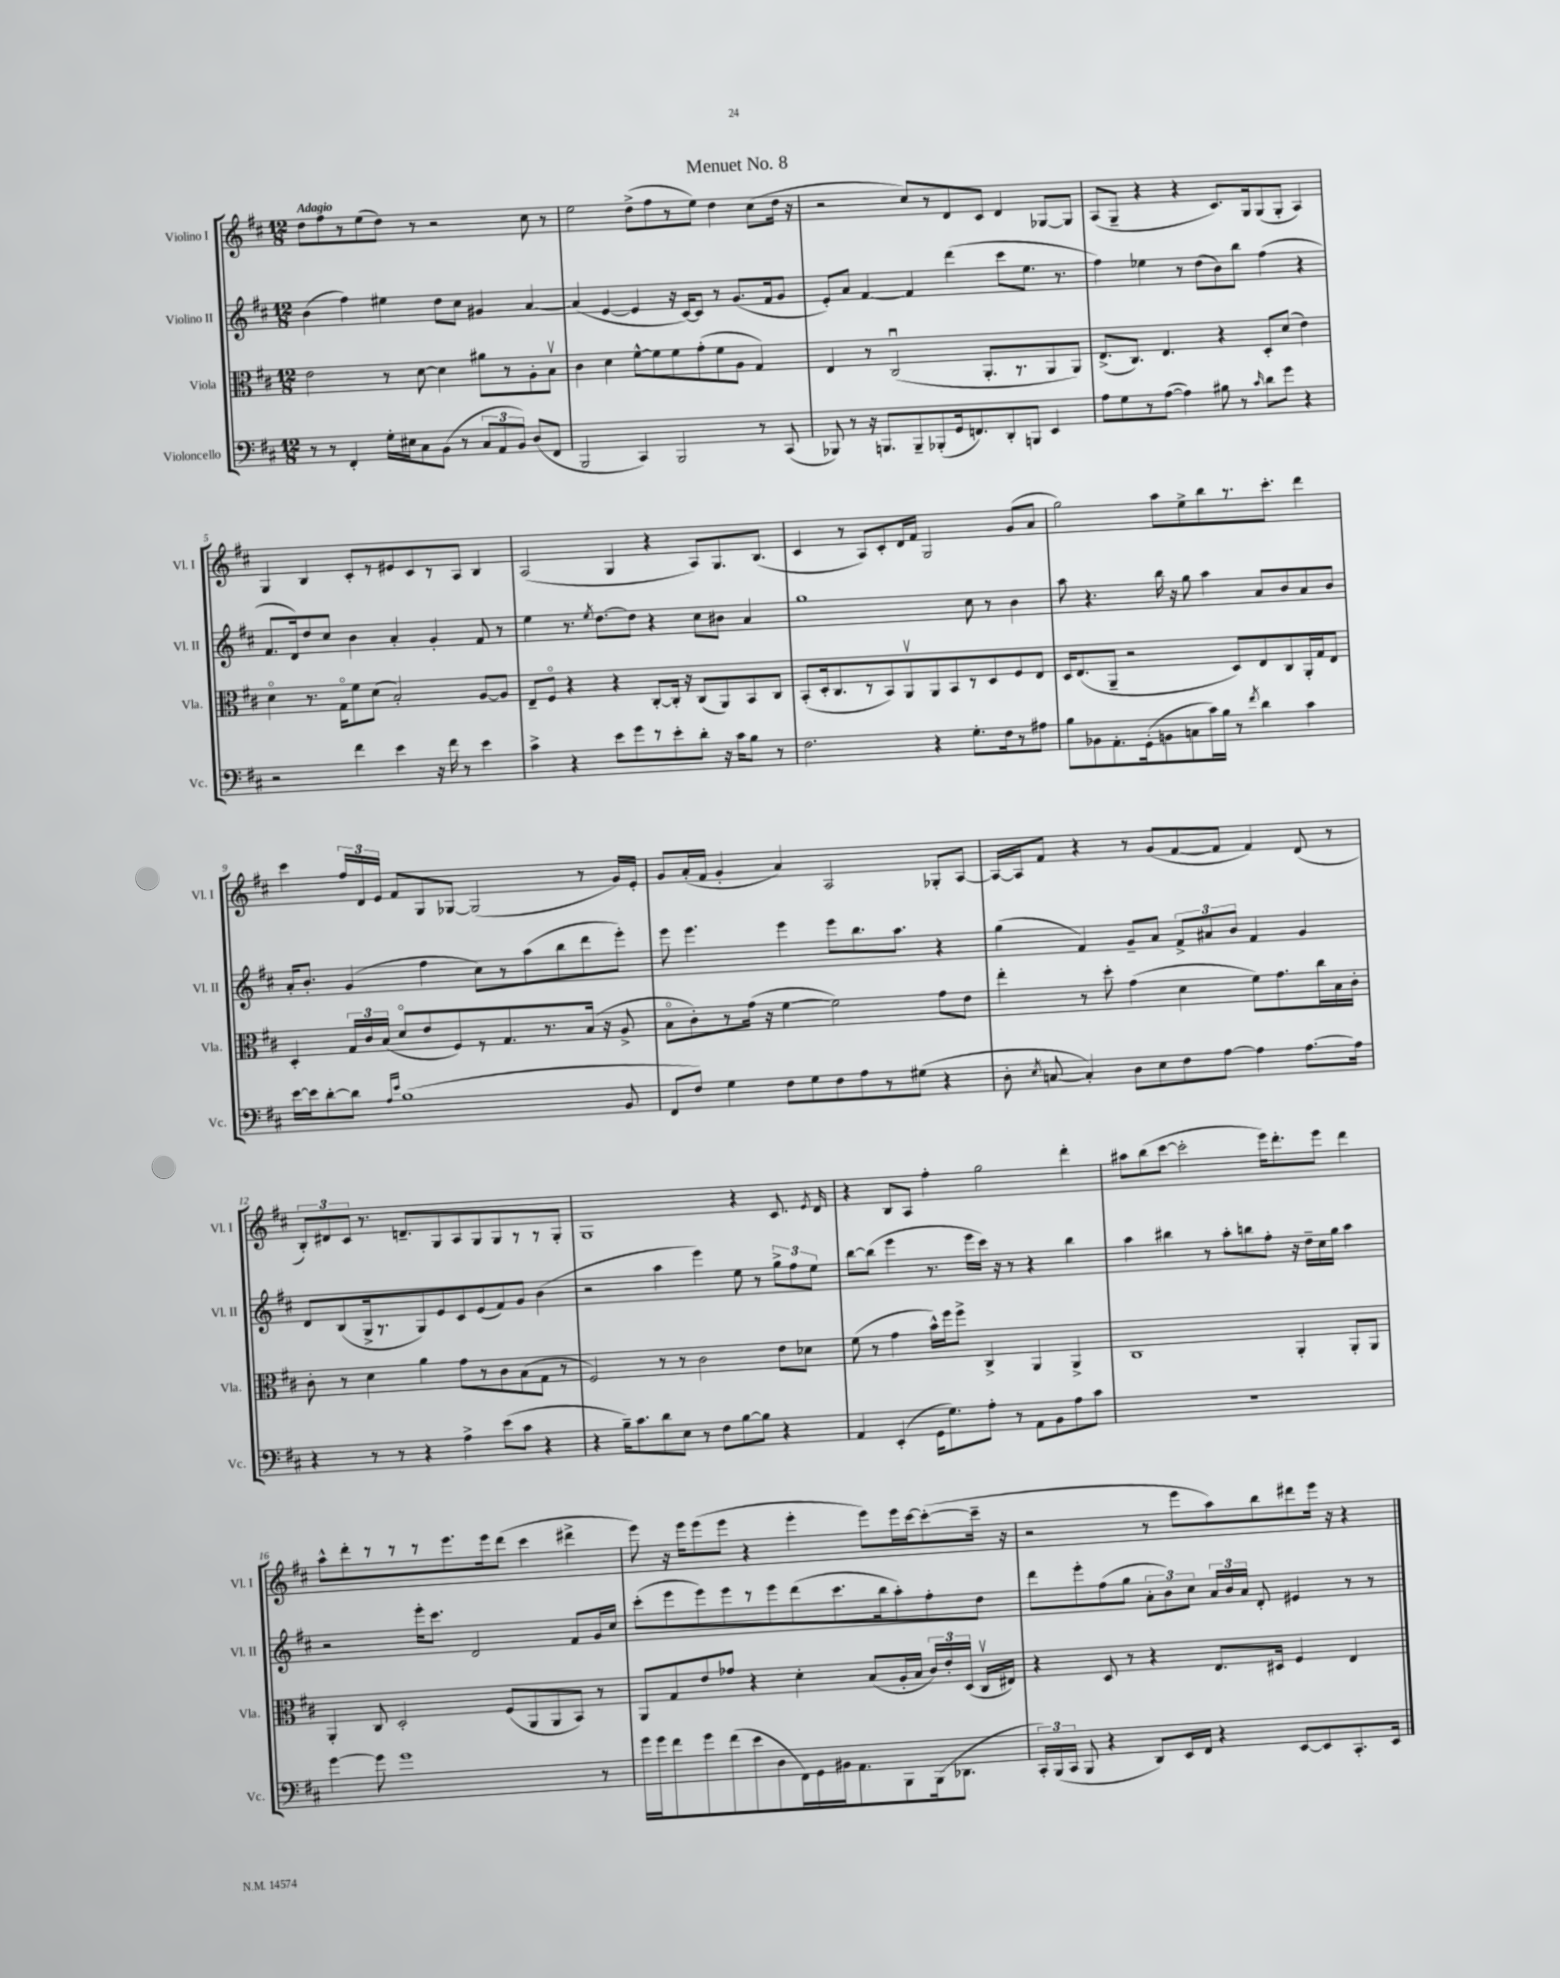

**kern	**kern	**kern	**kern
*part4	*part3	*part2	*part1
*staff4	*staff3	*staff2	*staff1
*I"Violoncello	*I"Viola	*I"Violino II	*I"Violino I
*I'Vc.	*I'Vla.	*I'Vl. II	*I'Vl. I
*clefF4	*clefC3	*clefG2	*clefG2
*k[f#c#]	*k[f#c#]	*k[f#c#]	*k[f#c#]
*M12/8	*M12/8	*M12/8	*M12/8
=1	=1	=1	=1
!	!	!	!LO:TX:a:B:t=Adagio
8r	2e\	(4b\	8dd\L
8r	.	.	8ff#\
4FF#'/	.	4ff#\)	8r
.	.	.	(8ee\
16G'\LL	8r	4ee#X\	8dd\J)
16E#X\J	.	.	.
8C#\	[8d\	.	8r
(8BB\J	4d\]	8dd\L	2r
8r	.	8cc#\J	.
12C#/L	8a#X\L	4g#X/	.
12AA/	.	.	.
.	8r	.	.
12BB/J)	.	.	.
(8D/L	8A'\	[4a/	8cc#\
8FF#/J	8Bv\J	.	8r
=2	=2	=2	=2
2BBB/	4c#\	(4a/]	2ee\
.	4d\	[4e/	.
4CC#/)	[8f#^^\L	4e/]	(8dd^\L
.	8f#\]	.	8ff#\
2BBB/	8f#\	16r	8r
.	.	[16c#/KL)	.
.	(8g'\	8c#/J]	8ee\J)
.	8f#\	8r	4dd\
.	8A\J	(8.g/L	.
8r	4G/)	.	(8cc#\L
.	.	16f#/k	.
(8CC#/	.	8g/J	16dd\Jk
.	.	.	16r
=3	=3	=3	=3
8BBB-X/)	4E/	8e'/L)	2r
8r	.	8a/J	.
16r	8r	[4f#/	.
8.BBBn/L	.	.	.
.	(2C#u/	.	.
8BBB~/	.	4f#/]	8cc#/L)
(8BBB-X'/	.	.	8r
16GG/k	.	(4ddd\	8d/
8.FFn/)	.	.	.
.	8.AA'/L	.	8c#/J
8DD'/	.	8ccc#\L	4d/
.	8.r	.	.
8BBBn/J	.	8.ee\J	.
4EE/	8AA/	.	[8G-X/L
.	.	8.r	.
.	8AA/J)	.	8G-/J]
=4	=4	=4	=4
8A\L	(8.E^/L	4ff#\)	(8A/L
8G\	.	.	8G~/J
.	8.C#/J)	.	.
8r	.	4ee-X\	4r
([8A\J	4.E/	.	.
4A\])	.	8r	4r
.	.	(8dd\L	.
8B#X\	4r	8b\)	8.c#/L)
8r	.	8bb\J	.
.	.	.	16G/k
16qqc#/	.	.	.
8d\L	8D'/L	(4ff#\	(8G/
8g\J	(8d/J	.	8G'/J
4r	4e\)	4r	4A/)
!!LO:LB:g=z
=5	=5	=5	=5
2r	4d\	8.f#/L	4G/
.	.	16d/k)	.
.	8.r	8dd/	4B/
.	.	8cc#/J	.
.	16G\KL	.	.
4f#\	8f#\	4b\	8c#'/L
.	(8d\J	.	8r
4e\	2B'/)	4a'/	8e#X/
.	.	.	8c#/
16r	.	4g'/	8r
16f#\	.	.	.
8r	.	.	8A/J
4e\	[8A/L	8f#/	4B/
.	8A/J]	8r	.
=6	=6	=6	=6
4c#^\	8E~/L	4ee\	(2A/
.	8F#/J	.	.
4r	4r	8.r	.
.	.	8qee/	.
.	.	[8.dd\L	.
8e\L	4r	.	4G/
8g\	.	8dd\J]	.
8r	[8C#'/L	4r	4r
8e'\	16C#'/Jk]	.	.
.	16r	.	.
8d'\J	(8C#/L	8cc#\L	8A/L)
16r	8AA/)	8b#X\J	8.G/
16c#\KL	.	.	.
8B\J	8BB/	4a/	.
.	.	.	(8.B/J
8r	8C#/J	.	.
=7	=7	=7	=7
2.F#\	(8BB'/L	1gg	4c#/
.	16D'/k	.	.
.	8.C#/	.	.
.	.	.	8r
.	8r	.	8A/L)
.	8BB/)	.	8c#'/
.	8AAv/	.	16d/L
.	.	.	16f#/JJ
4r	8AA/	.	2G/
.	8BB/	.	.
8.G'\L	8r	8cc#\	.
.	8D/	8r	.
16F#\k	.	.	.
8r	8F#/	4b\	(8g/L
8A#X\J	8E/J	.	8a/J
=8	=8	=8	=8
8B\L	16D/KL	8aa\	2gg\)
.	(8.E/	.	.
8BB-X\	.	4.r	.
8.AA'\	8AA~/J	.	.
.	2r	.	.
(16GG'\k	.	.	.
8BBn\	.	16bb\	8aa\L
.	.	16r	.
8Cn\	.	8gg\	8ee^\
16c#\L)	.	4aa\	8bb\
16B\JJ	.	.	.
8r	8D/L)	.	8.r
8qf#/	.	.	.
4d\	8E/	8a/L	.
.	.	.	8.ccc#'\J
.	8C#/	8b/	.
4c#\	16AA'/L	8a/	4ddd\
.	16G/J	.	.
.	8E/J	8b/J	.
!!LO:LB:g=z
=9	=9	=9	=9
[16e\LL	4D'/	16a'/KL	4ccc#\
16e\J]	.	8.b'/J	.
[8d'\	.	.	.
8d\J]	24G/LL	(4g/	24ff#/LL
.	24c#/	.	24d/
.	(24B/JJ	.	24e/JJ
16qqA/LL	.	.	.
16qqe/JJ	.	.	.
(1B	8d/L	.	8f#/L
.	8e/	4ff#\	8G/
.	8F#/)	.	[8G-X/J
.	8r	8cc#\L)	(2G-/]
.	8.G/	8r	.
.	.	(8aa\	.
.	8.r	.	.
.	.	8bb\	.
.	(16B/Jk	8ddd\	8r
.	16r	.	.
8BB/	8A^/	8eee'\J)	16g/LL)
.	.	.	16e'/JJ
=10	=10	=10	=10
8FF#/L	8B\L	8eee\	8g/L
8F#/J)	8c#'\)	4.eee\	(16a'/L
.	.	.	16f#/JJ
4G\	8r	.	4g'/
.	(16g\Jk	.	.
.	16r	.	.
8F#\L	[4f#\	4eee\	4a/)
8G\	.	.	.
8F#\	2f#\])	8eee\L	2A/
8A\	.	8.bb\	.
8r	.	.	.
.	.	8.aa\J	.
(8G#X\J	.	.	.
4r	8g\L	4r	8G-X'/L
.	8e\J	.	[8A/J
=11	=11	=11	=11
8D'\	4ee'\	(4gg\	16A/LL_
.	.	.	16A/J]
8qE/	.	.	.
[8Cn/	.	.	8f#/J
4C'/])	8r	4f#/)	4r
.	8dd'\	.	.
8D\L	(4g\	8g~/L	8r
8E\	.	8a/J	(8g/L
8F#\	4d\	12f#^/L	[8f#/
.	.	12a#X/	.
[8A\J	.	.	8f#/J]
.	.	12b/J	.
4A\]	8f#\L)	4f#/	4f#/)
.	8.g\	.	.
[8.A\L	.	4g/	(8d/
.	16cc#\L	.	.
.	16B\	.	8r
16A\Jk]	16c#'\JJ	.	.
!!LO:LB:g=z
=12	=12	=12	=12
4r	8c#'\	8d/L	12B'/L)
.	.	.	12d#X/
.	8r	(8B/	.
.	.	.	12c#/J
8r	4d\	16G^/k	8.r
.	.	8.r	.
8r	.	.	.
.	.	.	8.dn~/L
4r	4a\	8G/)	.
.	.	8e/	8G/
4A^\	8g\L	8c#/	8A/
.	8r	(8e/	8G/
(8e\L	8c#\	8f#/)	8G/
8c#\J	(8B\	8g/J	8r
4r	8G\J	(4b\	8r
.	8r	.	8G'/J
=13	=13	=13	=13
4r	2F#/)	2r	1G
16B~\KL)	.	.	.
8.c#\	.	.	.
8d\	8r	4aa\	.
8E\J	8r	.	.
8r	2c#\	4eee\)	.
8F#\L	.	.	.
[8B\	.	8ee\	4r
8B\J]	.	8r	.
4r	8e\L	12gg^\L	8.c#/
.	.	12ff#\	.
.	8d-X\J	.	.
.	.	12ee\J	.
.	.	.	8qe/
.	.	.	16d/
=14	=14	=14	=14
4AA/	(8f#\	[8bb\L	4r
.	8r	(8bb\J]	.
(4EE'/	4g\	4eee\	8B/L
.	.	.	8A/J
16GG\KL	16b^^\LL)	8.r	4ff#'\
8.G\)	16ff#\J	.	.
.	8ff#^\J	.	.
.	.	16eee\LL	.
8A'\J	4C#^/	16ccc#\JJ)	2gg\
.	.	16r	.
8r	.	8r	.
8AA\L	4AA/	4r	.
8BB\	.	.	.
8A\	4AA^/	4bb\	4ddd'\
8c#\J	.	.	.
=15	=15	=15	=15
1.r	1C#	4aa\	8aa#X\L
.	.	.	(8bb\
.	.	4bb#X\	[8ccc#\J
.	.	.	2ccc#'\]
.	.	8r	.
.	.	8aa'\L	.
.	.	8bbn\	.
.	.	8ff#'\J	16eee\KL)
.	.	.	8.ddd'\
.	4AA'/	16r	.
.	.	16dd~\LL	.
.	.	16cc#\	8eee\J
.	.	16gg\JJ	.
.	8AA'/L	4aa\	4ddd\
.	8AA/J	.	.
!!LO:LB:g=z
=16	=16	=16	=16
[4g\	4AA'/	2r	8aa^^\L
.	.	.	8ddd'\
8g\]	8C#/	.	8r
1g	2D'/	.	8r
.	.	16eee'\KL	8r
.	.	8.ccc#\J	.
.	.	.	8.eee\
.	.	2d/	.
.	.	.	16eee\k
.	(8F#/L	.	(8ddd\J
.	8AA/	.	4ccc#\
.	8AA/	.	.
.	8BB/J)	8f#/L	4ddd#X^\
8r	8r	16g/L	.
.	.	16cc#/JJ	.
=17	=17	=17	=17
16g\LL	8AA/L	(8ccc#'\L	8eee\)
16g\J	.	.	.
8f#\	8G/	8eee\	16r
.	.	.	16eee\KL
8g\	8e/	8eee\)	(8eee\
(8f#\	8g-X/J	8eee\	8eee\J
8e\	4r	8r	4r
8D\	.	8eee\	.
16FF#\L)	4d'\	(8ddd\	4eee'\
16GG\	.	.	.
16BB#X\J	.	8.ccc#\	.
8.AA\	.	.	.
.	(8B/L	.	8eee\L)
.	.	16bb\k	.
8BBB\	16A'/L	8aa'\)	16eee\L
.	16B/JJ	.	[16ccc#\J
(16BBB\k	24c#/LL)	8ff#'\	(8ccc#'\_
.	24e'/	.	.
8.DD-X\J	.	.	.
.	(24D/JJ	.	.
.	16C#v/LL	8dd\J	16ccc#~\Jk]
.	16E#X/JJ)	.	16r
=18	=18	=18	=18
24CC#'/LL)	4r	8ddd\L	2r
(24BBB/	.	.	.
24CC#/JJ	.	.	.
8BBB/	.	8eee'\	.
4r	8D/	(8ff#\	.
.	8r	8gg\J	.
8DD/L)	4r	12a'\L	8r
.	.	12b\)	.
16EE/L	.	.	8eee\L
.	.	12cc#\J	.
16FF#/JJ	.	.	.
4r	8.E/L	24a/LL	8aa\)
.	.	24b/	.
.	.	24a/JJ	.
.	.	8d'/	8bb\
.	16D#X/Jk	.	.
[8EE/L	4F#/	4e#X/	8ddd#X\
8EE/]	.	.	16eee\Jk
.	.	.	16r
8.CC#'/	4E/	8r	4r
.	.	8r	.
16EE/Jk	.	.	.
==	==	==	==
*-	*-	*-	*-
